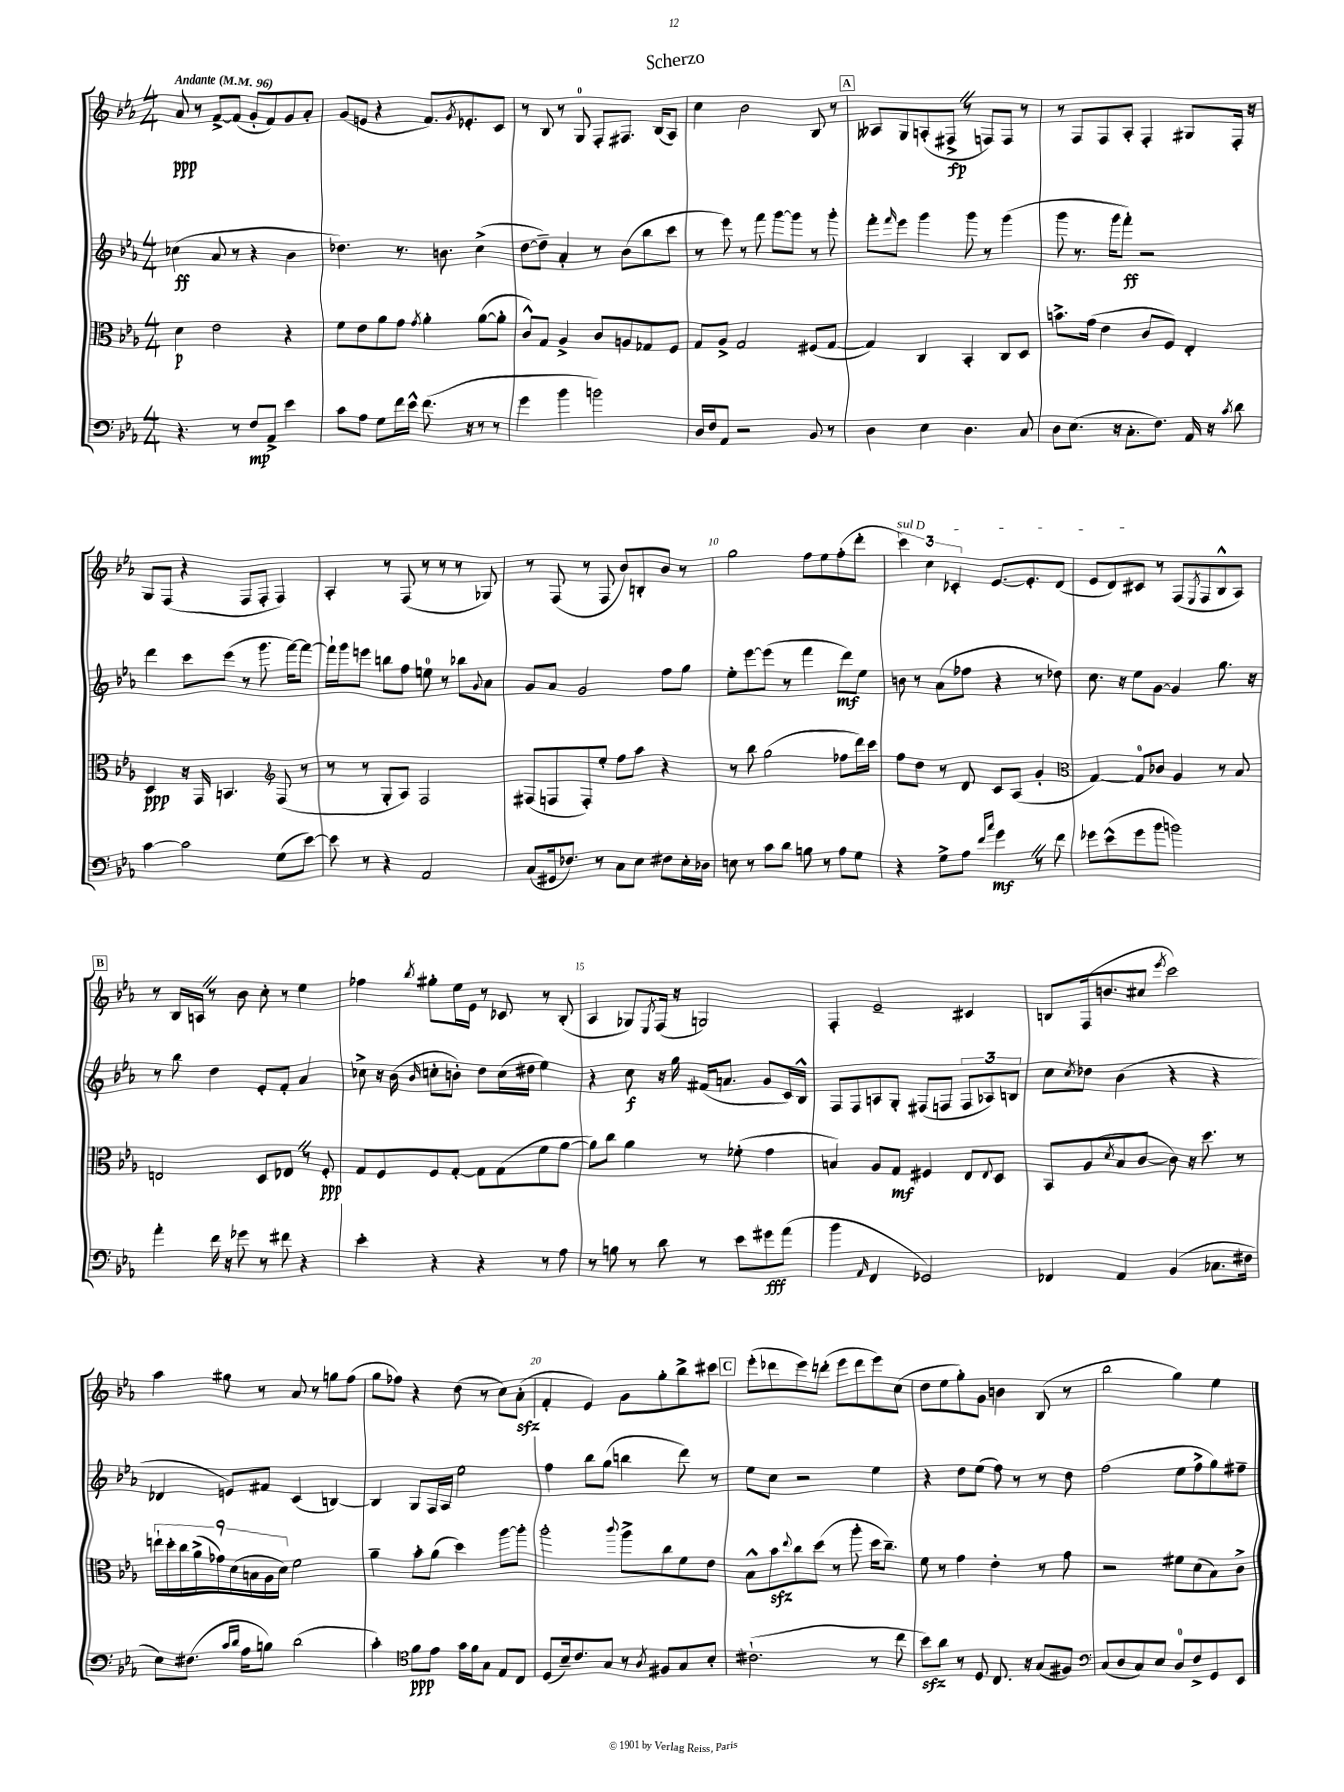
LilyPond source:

\header { title = "Scherzo" }
<<
\new StaffGroup <<
\new Staff = "s0" {
    \clef treble \key ees \major \numericTimeSignature \time 4/4 \tempo "Andante" 4 = 96
    aes'8\ppp r8 f'8~-> f'8( g'8-. f'8) g'8 aes'8-. |
    g'8( e'8 r4 f'8.) \acciaccatura { g'8 } ees'8.-. c'8 |
    r8 bes8 r8 g8-0 f8-. fis8. bes16( aes8) |
    c''4 bes'2 bes8 r8 |
    \mark \markup { \box "A" } aeses8 g8 a8-.( fis8->\fp \once \override BreathingSign.text = \markup { \musicglyph "scripts.caesura.straight" } \breathe r8 f8) f8 r8 |
    r8 f8 f8 aes8-. f4-. gis8 f16-. r16 |
    g8 f8( r4 f8 f8-. f4) |
    aes4-. r8 f8( r8 r8 r8 ges8) |
    r8 f8( r8 f8 bes'8) b8-. bes'8 r8 |
    g''2 f''8 ees''8 f''8-.( d'''8-. |
    \tuplet 3/2 { \once \override TextSpanner.bound-details.left.text = \markup { \italic "sul D" } c'''4\startTextSpan) c''4 ces'4-. } ees'8.~ ees'8.-. d'8( |
    ees'8 d'8) cis'8\stopTextSpan r8 f8( \acciaccatura { ees8 } f8 bes8-^ aes8) |
    \mark \markup { \box "B" } r8 bes16 a16 \once \override BreathingSign.text = \markup { \musicglyph "scripts.caesura.straight" } \breathe r8 bes'8 c''8-. r8 ees''4 |
    fes''4 \acciaccatura { bes''8 } gis''8-. ees''16 ees'16 r8 ces'8 r8 bes8-.( |
    aes4 ges8) \acciaccatura { ees8 } f16( r16 g2) |
    f4-. ees'2-- cis'4 |
    b8 f16( b'8. cis''8 \acciaccatura { ees'''8 } c'''2) |
    aes''4 gis''8 r8 aes'8 r8 g''8 f''8( |
    g''8 fes''8) r4 d''8( r8 c''8) aes'8-.\sfz( |
    f'4-. ees'4) g'8 g''8-. bes''8-> cis'''8 |
    \mark \markup { \box "C" } ees'''8-.( des'''8 ees'''8) d'''8-.( ees'''8 d'''8 ees'''8) c''8( |
    d''8 ees''8 g''8-.) g'8 b'4 bes8( r8 |
    bes''2 g''4) ees''4 \bar "|." |
}
\new Staff = "s1" {
    \clef treble \key ees \major \numericTimeSignature \time 4/4
    ces''4\ff( aes'8 r8 r4 bes'4 |
    des''4.) r8. b'8. c''4->( |
    d''8~ d''8--) aes'4-. r8 bes'8( bes''8 c'''8 |
    r8 ees'''8) r8 f'''8 g'''8~ g'''8 r8 g'''8-. |
    \mark \markup { \box "A" } f'''8-. \grace { f'''16 } ees'''8 g'''4 g'''8 r8 g'''4( |
    g'''8 r8. g'''16 f'''8-.\ff) r2 |
    d'''4 c'''8 ees'''8( r8 g'''8. f'''16~) f'''8~ |
    f'''16-! g'''16 e'''8 b''8 f''8 e''8-0 r8 bes''8 \appoggiatura { g'8 } aes'8 |
    g'8 aes'8 g'2 f''8 g''8 |
    ees''8-. ees'''8~ ees'''8( r8 f'''4 d'''8\mf) ees''8 |
    b'8 r8 aes'8( fes''8 r4 r8 des''8) |
    c''8. r16 ees''8 g'8~ g'4 g''8. r16 |
    \mark \markup { \box "B" } r8 bes''8 d''4 ees'8-. f'8-. aes'4 |
    ces''8-> r16 bes'16( \grace { bes'16 } c''8-. b'8-.) d''8 c''16( dis''16 ees''4) |
    r4 c''8\f r16 g''16 fis'16( a'8. g'8 c'16) bes16-^ |
    f8 f8 a8 g8-. fis8( f8 \tuplet 3/2 { f8 aes8) b8 } |
    c''8 \acciaccatura { c''8 } des''8 bes'4( r4 r4 |
    des'4 e'8) fis'8 c'4( b4~) |
    b4 g8 f16 aes16 ees''2 |
    f''4 bes''8 g''8( b''4 d'''8) r8 |
    \mark \markup { \box "C" } ees''8 c''8 r2 ees''4 |
    r4 d''8 ees''8( f''8) r8 r8 d''8 |
    f''2( ees''8 f''8-> g''8) fis''8-- \bar "|." |
}
\new Staff = "s2" {
    \clef alto \key ees \major \numericTimeSignature \time 4/4
    d'4\p ees'2 r4 |
    f'8 ees'8 aes'8 g'8 \acciaccatura { g'8 } aes'4-. aes'8~( aes'8-. |
    c'8-^) g8 aes4-> c'8 a8 ges8 f8 |
    g8 aes8-> g2 fis8( g8~ |
    \mark \markup { \box "A" } g4) c4 bes,4-. c8 d8 |
    b'8.-> g'16( ees'4 c'8 f8) ees4-. |
    d4\ppp r16 g,16 b,4. \clef treble f8( r8 |
    r8 r8 g8-. aes8) f2 |
    fis8( f8 f8-.) ees''8-. f''8 aes''8 r4 |
    r8 bes''8 g''2( fes''8 d'''16) c'''16 |
    f''8 d''8 r8 d'8 c'8 aes8( g'4-. |
    \clef alto g4~) g8-0 ces'8 aes4 r8 bes8 |
    \mark \markup { \box "B" } e2 d8 ees8 \once \override BreathingSign.text = \markup { \musicglyph "scripts.caesura.straight" } \breathe r8 f8-.\ppp |
    g8 f8 f8 g8~-. g8 g8( f'8 aes'8~ |
    aes'8) c''8 aes'4 r8 fes'8-.( g'4 |
    b4) aes8 g8\mf fis4 ees8 \appoggiatura { ees8 } d8 |
    bes,8 aes8( \acciaccatura { d'8 } bes8 c'8~ c'8) r16 d''8. r8 |
    \tuplet 9/8 { e''16-! d''16-. c''16 aes'16->( ges'16) d'16( b16 aes16 d'16) } f'2 |
    aes'4-- bes'8-. aes'8( d''4) aes''8~ aes''8-. |
    aes''2-. \appoggiatura { c'''8 } aes''8-> c''8 f'8 ees'8 |
    \mark \markup { \box "C" } bes8-^ bes'8\sfz \appoggiatura { ees''8 } c''8 d''8( r8 aes''8-. d''16 c''8.--) |
    f'8 r8 g'4 ees'4-. r8 g'8 |
    r2 fis'8 d'8( bes8) c'8-> \bar "|." |
}
\new Staff = "s3" {
    \clef bass \key ees \major \numericTimeSignature \time 4/4
    r4. r8 f8\mp aes,8-> ees'4 |
    c'8 aes8 g8 f'16 ees'16-^ f'8.( r16 r8 r8 |
    g'4 bes'4 b'2) |
    d16 f16 aes,8 r2 bes,8 r8 |
    \mark \markup { \box "A" } d4 ees4 d4. c8 |
    d8 ees8.( r16 c8.-. f8.) aes,16 r16 \acciaccatura { c'8 } d'8 |
    c'4~ c'2 g8( ees'8~) |
    ees'8 r8 r4 aes,2 |
    c8( gis,16 fes8.) r8 c8 ees8 fis8 ees16-. des16 |
    e8 r8 c'8 d'8 b8 r8 aes8 g8 |
    r4 g8-> aes8 \grace { f'16 c''16 } g'4\mf \once \override BreathingSign.text = \markup { \musicglyph "scripts.caesura.straight" } \breathe r8 f'8 |
    ges'8 ees'8-^( ges'8 bes'8 b'2) |
    \mark \markup { \box "B" } aes'4-. f'16 r16 ges'8 r8 fis'8 r4 |
    ees'4-. r4 r4 r8 aes8 |
    r8 b8 r8 d'8 r8 ees'8 gis'8\fff aes'8( |
    bes'4 \grace { aes,16 } f,4 ges,2) |
    fes,4 aes,4 bes,4( ces8. fis16 |
    ees8) fis8.( \grace { c'16 d'16 } aes16 b8) d'2( |
    c'4-.) \clef tenor f'8\ppp ees'8 g'16 f'16 g8 ees8 c8 |
    d8( bes16--) c'8. g8 r8 \acciaccatura { aes8 } fis8 g8 bes8-. |
    \mark \markup { \box "C" } cis'2.-!( r8 c''8 |
    bes'8\sfz) aes'8 r8 d8 c8. r16 g8( fis8) |
    \clef bass c8( d8 c8) ees8 d8-0 f8-> g,8 ees,8 \bar "|." |
}
>>
>>
\layout { \context { \Score \override BarNumber.break-visibility = ##(#f #t #t) barNumberVisibility = #(every-nth-bar-number-visible 5) } }
